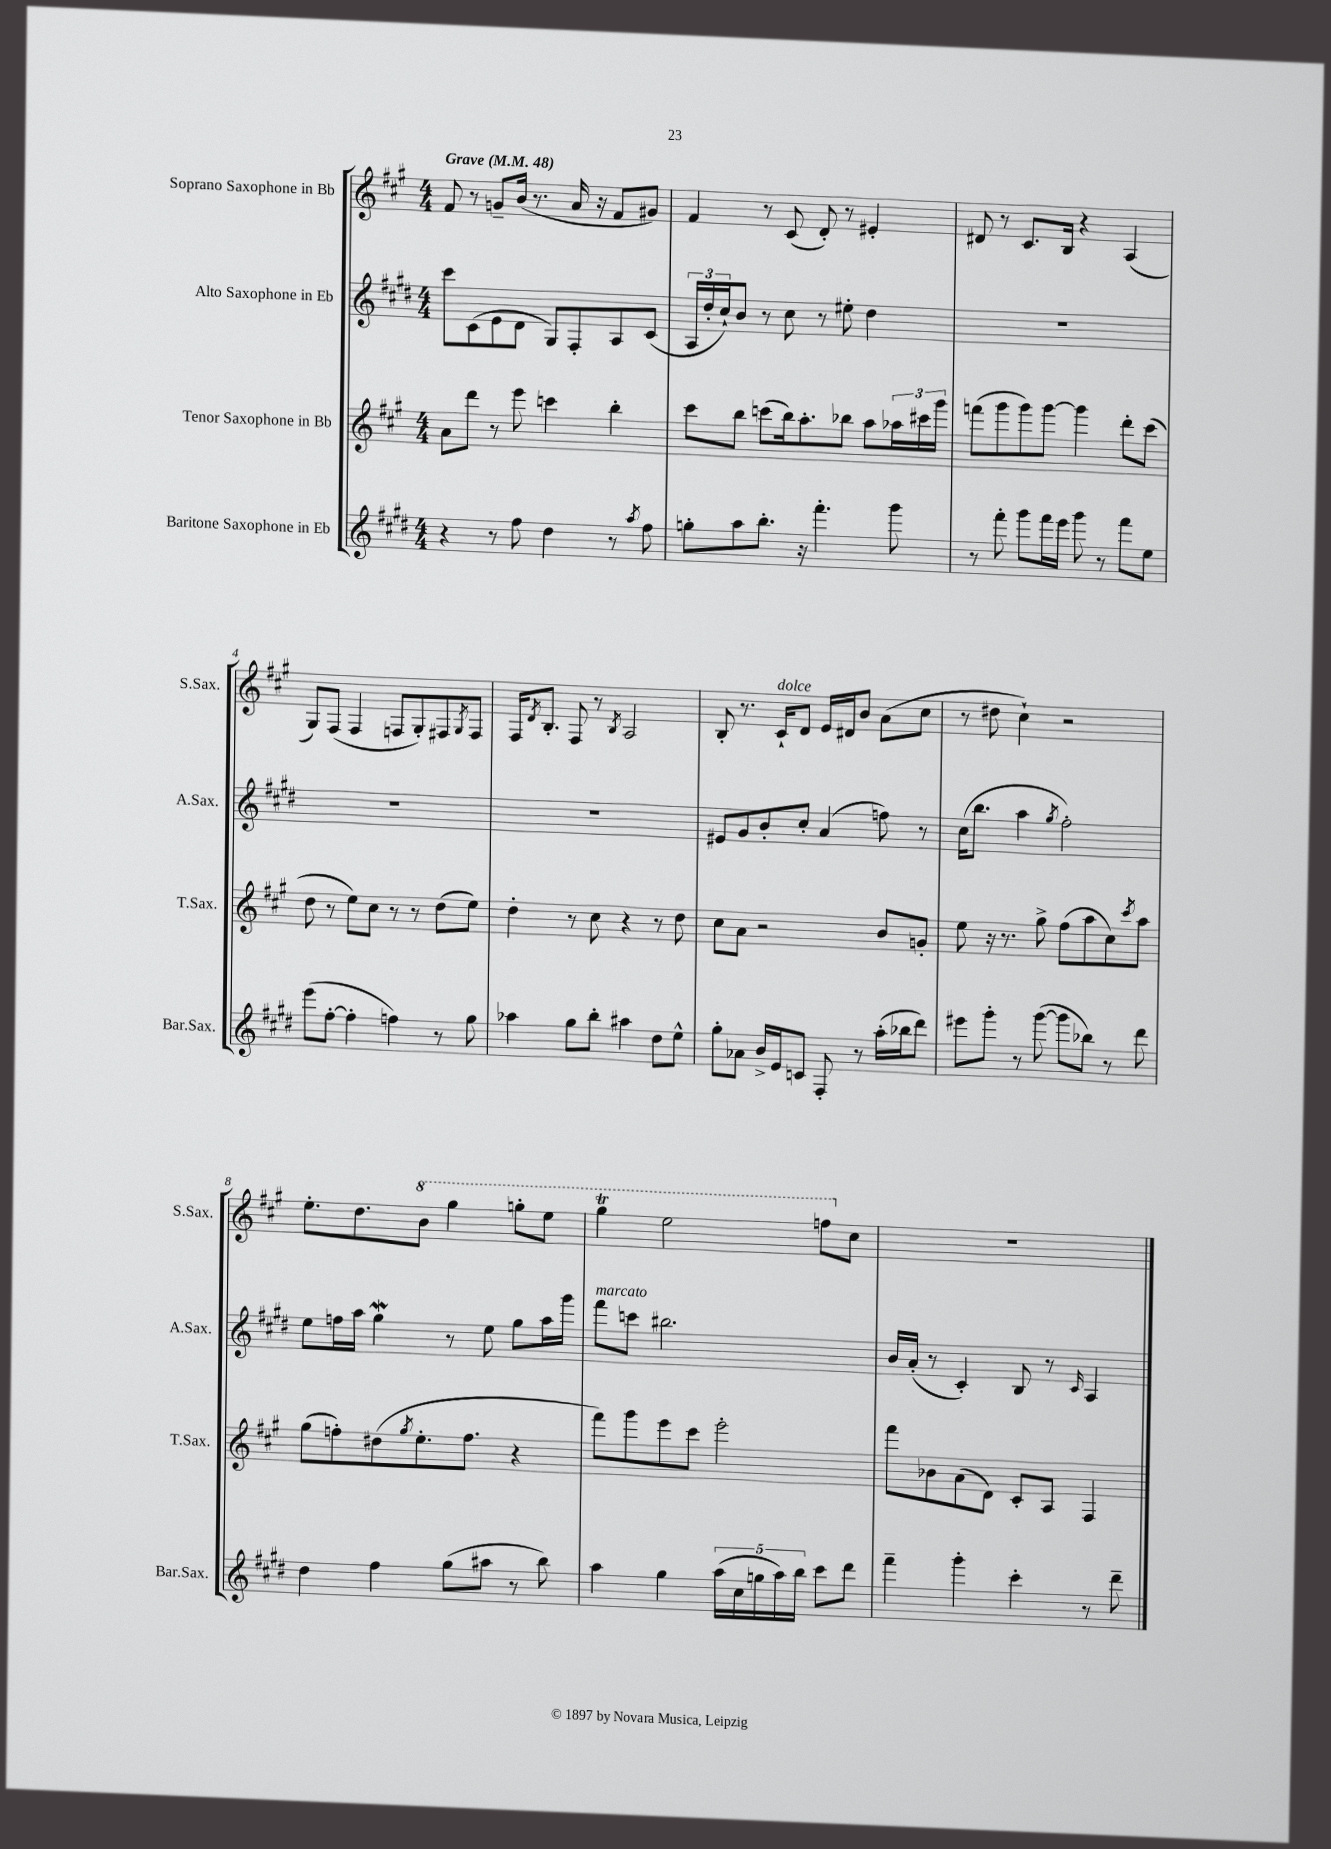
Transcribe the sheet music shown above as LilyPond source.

<<
\new StaffGroup <<
\new Staff = "s0" \with { instrumentName = "Soprano Saxophone in Bb" shortInstrumentName = "S.Sax." } {
    \clef treble \key a \major \numericTimeSignature \time 4/4 \tempo "Grave" 4 = 48
    fis'8 r8 g'8-- b'16( r8. a'16 r16 fis'8 gis'8) |
    fis'4 r8 cis'8( d'8-.) r8 eis'4-. |
    dis'8 r8 cis'8. b16 r4 a4( |
    gis8) fis8( fis4 f8 gis8-.) fis8 \acciaccatura { gis8 } fis8 |
    fis16 \acciaccatura { d'8 } b8.-. fis8 r8 \acciaccatura { b8 } a2 |
    b8-. r8. cis'16-!^\markup { \italic "dolce" } d'8 e'16 dis'16 b'8 a'8( cis''8 |
    r8 dis''8 cis''4-!) r2 |
    e''8.-. d''8. \ottava #1 b''8 gis'''4 g'''8-. e'''8 |
    gis'''4\trill e'''2 f'''8 \ottava #0 cis''8 |
    R1 \bar "|." |
}
\new Staff = "s1" \with { instrumentName = "Alto Saxophone in Eb" shortInstrumentName = "A.Sax." } {
    \clef treble \key e \major \numericTimeSignature \time 4/4
    cis'''8 cis'8( e'8 dis'8 gis8) fis8-. a8 cis'8( |
    \tuplet 3/2 { a16 dis''16-. cis''16-!) } b'8 r8 cis''8 r8 eis''8-. dis''4 |
    R1 |
    R1 |
    R1 |
    eis'8 gis'8 b'8-. cis''8-. a'4( f''8) r8 |
    cis''16( b''8. a''4 \acciaccatura { gis''8 } fis''2-.) |
    e''8 f''16 a''16 gis''4\mordent r8 e''8 gis''8 a''16 gis'''16 |
    fis'''8^\markup { \italic "marcato" } c'''8 bis''2. |
    b'16 a'16-.( r8 cis'4-.) b8 r8 \grace { cis'16 } a4 \bar "|." |
}
\new Staff = "s2" \with { instrumentName = "Tenor Saxophone in Bb" shortInstrumentName = "T.Sax." } {
    \clef treble \key a \major \numericTimeSignature \time 4/4
    a'8 d'''8 r8 e'''8 c'''4 b''4-. |
    cis'''8 b''8 c'''8( b''16) a''8.-. bes''8 a''8 \tuplet 3/2 { aes''16 cis'''16 gis'''16 } |
    f'''8( gis'''8 gis'''8) gis'''8~ gis'''4 d'''8-. cis'''8( |
    d''8 r8 e''8) cis''8 r8 r8 d''8( e''8) |
    d''4-. r8 cis''8 r4 r8 d''8 |
    cis''8 a'8 r2 b'8 g'8-. |
    e''8 r16 r8. gis''8-> fis''8( a''8 cis''8) \acciaccatura { cis'''8 } a''8 |
    gis''8( f''8-.) dis''8( \acciaccatura { gis''8 } e''8.-. f''8. r4 |
    fis'''8) gis'''8 e'''8 cis'''8 e'''2-. |
    fis'''8 bes'8 a'8( d'8) cis'8-. a8 fis4 \bar "|." |
}
\new Staff = "s3" \with { instrumentName = "Baritone Saxophone in Eb" shortInstrumentName = "Bar.Sax." } {
    \clef treble \key e \major \numericTimeSignature \time 4/4
    r4 r8 fis''8 dis''4 r8 \acciaccatura { a''8 } fis''8 |
    g''8-. a''8 b''8.-. r16 fis'''4.-. gis'''8 |
    r8 fis'''8-. gis'''8 fis'''16 e'''16 gis'''8 r8 fis'''8 e''8 |
    e'''8( fis''8~-. fis''4-. f''4) r8 gis''8 |
    aes''4 gis''8 b''8-. ais''4 dis''8 e''8-^ |
    gis''8-. aes'8 b'16-> e'16 c'8 fis8-. r8 a''16-.( bes''16 dis'''8) |
    eis'''8 gis'''8-. r8 gis'''8~( gis'''8 bes''8) r8 dis'''8 |
    dis''4 fis''4 gis''8( ais''8 r8 b''8) |
    a''4 gis''4 \tuplet 5/4 { a''16( cis''16 g''16 a''16) b''16 } cis'''8 dis'''8 |
    fis'''4-- gis'''4-. cis'''4-. r8 dis'''8-- \bar "|." |
}
>>
>>
